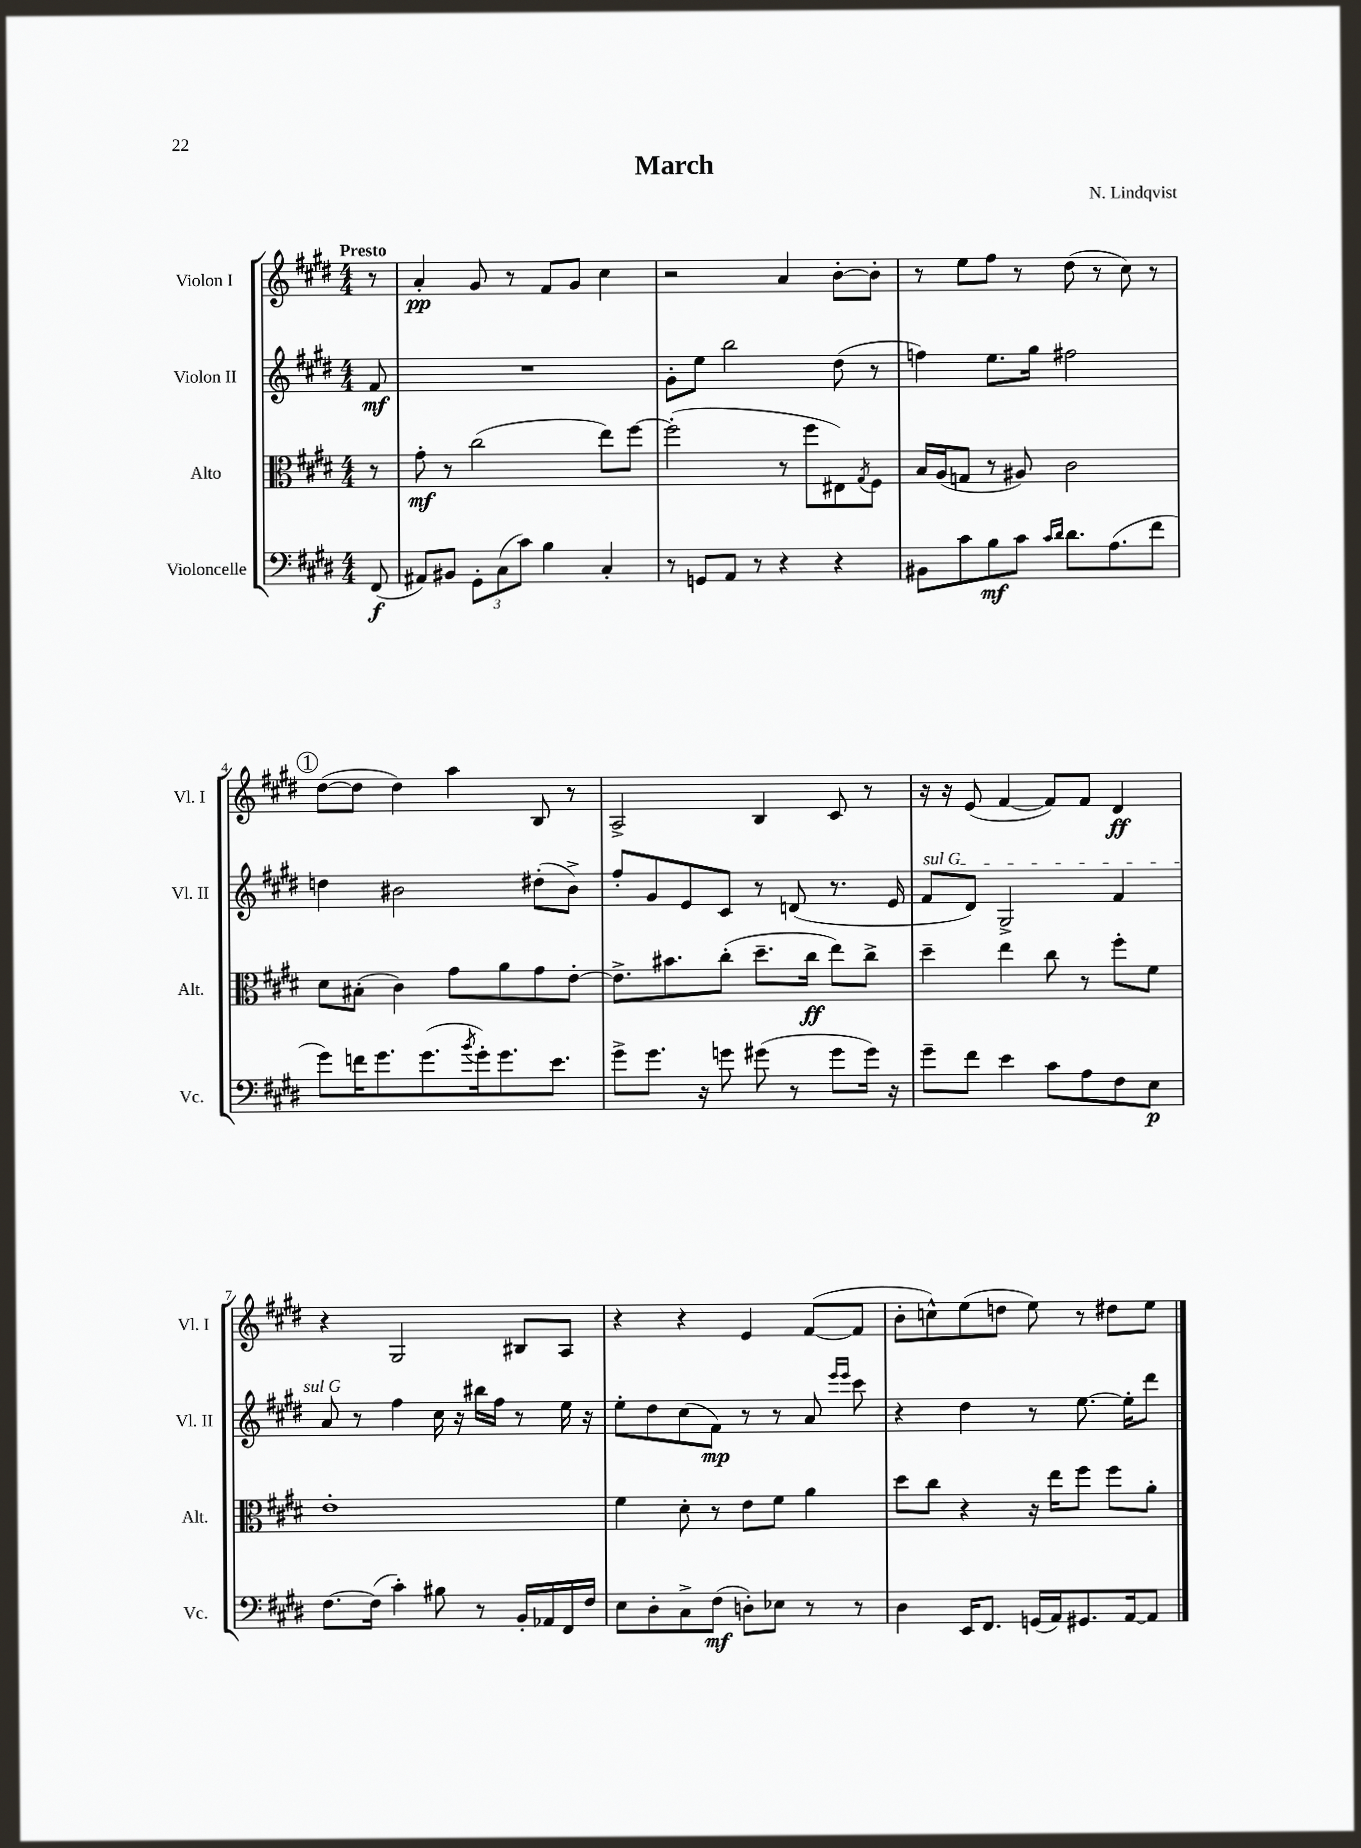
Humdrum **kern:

**kern	**kern	**kern	**kern
*staff4	*staff3	*staff2	*staff1
*clefF4	*clefC3	*clefG2	*clefG2
*k[f#c#g#d#]	*k[f#c#g#d#]	*k[f#c#g#d#]	*k[f#c#g#d#]
*M4/4	*M4/4	*M4/4	*M4/4
(8FF#/	8r	8f#/	8r
=	=	=	=
8AA#/L)	8g#'\	1r	4a'/
8BB#/J	8r	.	.
12GG#'\L	(2cc#\	.	8g#/
(12C#\	.	.	.
.	.	.	8r
12c#\J)	.	.	.
4B\	.	.	8f#/L
.	.	.	8g#/J
4C#'/	8ee\L)	.	4cc#\
.	[8ff#\J	.	.
=	=	=	=
8r	(2ff#'\]	8g#'\L	2r
8GG/L	.	8ee\J	.
8AA/J	.	2bb\	.
8r	.	.	.
4r	8r	.	4a/
.	8ff#\L	.	.
4r	8E#\)	(8dd#\	[8b'\L
.	8qG#/	.	.
.	8F#\J	8r	8b'\]J
=	=	=	=
8BB#\L	16B/LL	4ff\)	8r
.	(16A/J	.	.
8c#\	8G/J	.	8ee\L
8B\	8r	8.ee\L	8ff#\J
8c#\J	8A#/)	.	8r
.	.	16gg#\Jk	.
16qqc#/LL	.	.	.
16qqd#/JJ	.	.	.
8.d#\L	2c#\	2ff#\	(8dd#\
.	.	.	8r
(8.A\	.	.	.
.	.	.	8cc#\)
8f#\J	.	.	8r
=	=	=	=
8g#\L)	8d#\L	4dd\	([8dd#\L
16f\K	(8B#'\J	.	8dd#\]J
8.g#\	.	.	.
.	4c#\)	2b#\	4dd#\)
(8.g#\	.	.	.
.	8g#\L	.	4aa\
8qb/	.	.	.
16g#'\k)	.	.	.
8.g#\	8a\	.	.
.	8g#\	(8dd#'\L	8B/
8.e\J	.	.	.
.	[8e'\J	8b#^\J)	8r
=	=	=	=
8g#^\L	8.e^\]L	8ff#'/L	2A^/
8.g#\J	.	8g#/	.
.	8.b#\	.	.
.	.	8e/	.
16r	.	.	.
8g\	(8cc#'\J	8c#/J	.
(8g#\	8.dd#~\L	8r	4B/
8r	.	(8d/	.
.	16cc#\Jk	.	.
8g#\L	8ee\L)	8.r	8c#/
16g#\Jk)	8cc#^\J	.	8r
16r	.	16e/	.
=	=	=	=
8g#~\L	4dd#~\	8f#/L	16r
.	.	.	16r
8f#\J	.	8d#/J)	(8e/
4e\	4ee\	2G#^/	[4f#/
8c#\L	8cc#\	.	8f#/]L)
8A\	8r	.	8f#/J
8F#\	8ff#'\L	4f#/	4d#/
8E\J	8f#\J	.	.
=	=	=	=
[8.F#\L	1e'	8a/	4r
.	.	8r	.
(16F#\]Jk	.	.	.
4c#'\)	.	4ff#\	2G#/
8B#\	.	16cc#\	.
.	.	16r	.
8r	.	16bb#\LL	.
.	.	16ff#\JJ	.
16BB'/LL	.	8r	8B#/L
16AA-/	.	.	.
16FF#/	.	16ee\	8A/J
16F#/JJ	.	16r	.
=	=	=	=
8E\L	4f#\	8ee'\L	4r
8D#'\	.	8dd#\	.
8C#^\	8d#'\	(8cc#\	4r
(8F#\J	8r	8f#\J)	.
8D'\L)	8e\L	8r	4e/
8E-\J	8f#\J	8r	.
8r	4a\	8a/	([8f#/L
.	.	16qqeee/LL	.
.	.	16qqeee/JJ	.
8r	.	8ccc#\	8f#/]J
=	=	=	=
4D#\	8dd#\L	4r	8b'\L
.	8cc#\J	.	8cc^^\)
16EE/LK	4r	4dd#\	(8ee\
8.FF#/J	.	.	.
.	.	.	8dd\J
(16GG/LL	16r	8r	8ee\)
16AA/J)	16ee\LK	.	.
8.GG#/	8ff#\J	[8.ee\	8r
.	8ff#\L	.	8dd#\L
[16AA/k	.	16ee'\]LK	.
8AA/]J	8a'\J	8ddd#\J	8ee\J
==	==	==	==
*-	*-	*-	*-
